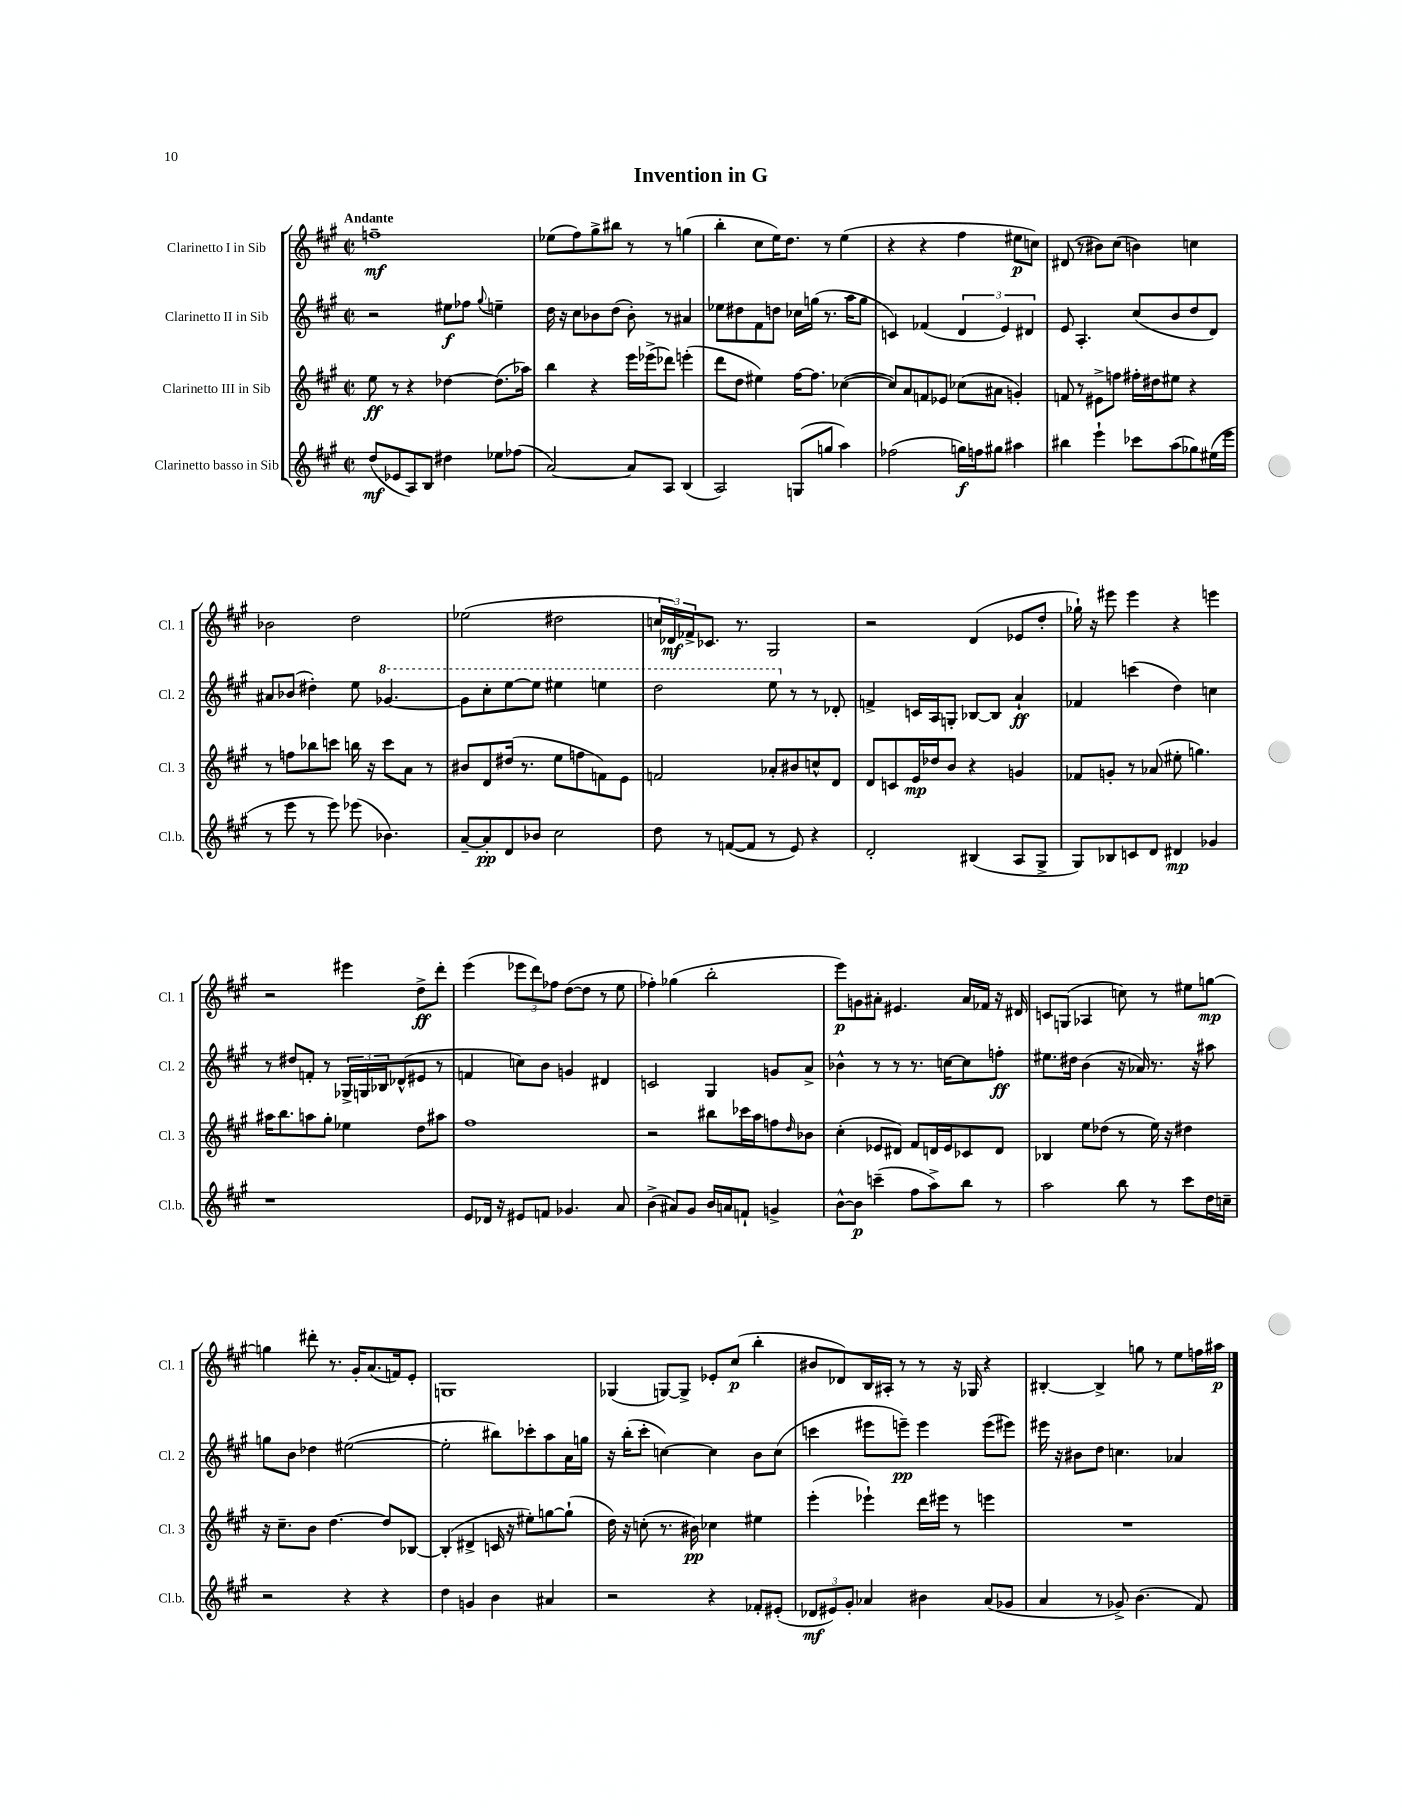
\header { title = "Invention in G" }
<<
\new StaffGroup <<
\new Staff = "s0" \with { instrumentName = "Clarinetto I in Sib" shortInstrumentName = "Cl. 1" } {
    \clef treble \key a \major \defaultTimeSignature \time 2/2 \tempo "Andante"
    f''1--\mf |
    ees''8( fis''8) gis''8-> bis''8 r8 r8 g''4( |
    b''4-. cis''8 e''16) d''8. r8 e''4( |
    r4 r4 fis''4 eis''8\p c''8) |
    dis'8( r8 bis'8) cis''8( b'4) c''4 |
    bes'2 d''2 |
    ees''2( dis''2 |
    \tuplet 3/2 { c''16 des'16\mf) fes'16-> } ces'8. r8. gis2 |
    r2 d'4( ees'8 d''8-. |
    ges''16-!) r16 eis'''8 eis'''4 r4 e'''4 |
    r2 eis'''4 d''8->\ff d'''8-. |
    e'''4( \tuplet 3/2 { ees'''8 d'''8) fes''8 } d''8~( d''8 r8 e''8 |
    fes''4-.) ges''4( b''2-. |
    e'''8\p) g'8 ais'8-. eis'4. ais'16 fes'16 r16 dis'16 |
    c'8 g8( aes4 c''8) r8 eis''8 g''8~\mp |
    g''4 dis'''8-. r8. gis'16-. a'8.( f'16) e'8-. |
    g1 |
    ges4( g8~) g8-> ees'8-. cis''8\p( b''4-. |
    bis'8 des'8) b16 ais16-. r8 r8 r16 ges16 r4 |
    bis4~-. bis4-> g''8 r8 e''8 f''16 ais''16\p \bar "|." |
}
\new Staff = "s1" \with { instrumentName = "Clarinetto II in Sib" shortInstrumentName = "Cl. 2" } {
    \clef treble \key a \major \defaultTimeSignature \time 2/2
    r2 eis''8\f fes''8 \appoggiatura { gis''8 } e''4-- |
    d''16 r16 cis''8 bes'8 d''8( bes'8-.) r8 ais'4 |
    ees''8 dis''8 fis'8 d''8 ces''16 g''16( r8. a''16 g''8 |
    c'4) fes'4( \tuplet 3/2 { d'4 e'4) dis'4 } |
    e'8 a4.-. cis''8( b'8 d''8 d'8) |
    ais'8 bes'8( dis''4-.) e''8 \ottava #1 ges''4.~ |
    ges''8 cis'''8-. e'''8~ e'''8 eis'''4 e'''4 |
    d'''2 e'''8 \ottava #0 r8 r8 des'8-. |
    f'4-> c'16 a16 g8-. bes8~ bes8 a'4-!\ff |
    fes'4 c'''4( d''4) c''4 |
    r8 dis''8 f'8-. r8 \tuplet 3/2 { ges16-> g16 bes16 } des'8-^( eis'8 r8 |
    f'4 c''8) b'8 g'4 dis'4 |
    c'2 gis4 g'8 a'8-> |
    bes'4-^ r8 r8 r8. c''16~ c''8 f''8-.\ff |
    eis''8. dis''16 b'4( r16 aes'16) r8. r16 ais''8 |
    g''8 b'8 des''4 eis''2~( |
    eis''2-. bis''8) ces'''8-. a''8 a'16 g''16 |
    r16 b''16-.( cis'''8-. c''4~) c''4 b'8 c''8( |
    c'''4 eis'''8 e'''8--\pp) e'''4 e'''8( eis'''8) |
    eis'''16 r16 bis'8 d''8 c''4. aes'4 \bar "|." |
}
\new Staff = "s2" \with { instrumentName = "Clarinetto III in Sib" shortInstrumentName = "Cl. 3" } {
    \clef treble \key a \major \defaultTimeSignature \time 2/2
    e''8\ff r8 r4 des''4~ des''8.( aes''16) |
    b''4 r4 e'''16 ees'''16->( des'''8) e'''4-.( |
    d'''8 d''8 eis''4) fis''16~ fis''8. ces''4~( |
    ces''8) a'8 f'8 ees'8 ces''8( ais'8 g'4-.) |
    f'8 r8 eis'8-> f''8 fis''16-. dis''16 eis''8 r4 |
    r8 f''8 bes''8 c'''8 b''16 r16 c'''8 a'8 r8 |
    bis'8 d'8 dis''16( r8. e''8 f''8 f'8) e'8 |
    f'2 aes'8-. bis'8 c''8-^ d'8 |
    d'8 c'8 e'16\mp des''16 b'8 r4 g'4 |
    fes'8 g'8-. r8 aes'8( eis''8-. g''4.) |
    ais''16 b''8. a''8 gis''8-. ees''4 d''8 ais''8 |
    fis''1 |
    r2 bis''8 ces'''16 a''16 f''8 \grace { d''16 } bes'8 |
    cis''4-.( ees'8 dis'8) fis'8 d'16 ees'16 ces'8 d'8 |
    bes4 e''8 des''8( r8 e''16) r16 dis''4 |
    r16 cis''8.-- b'8 d''4.~ d''8 bes8~ |
    bes4-.( dis'4-> c'16 r16 eis''8-.) g''8~ g''8-!( |
    d''16) r16 c''8-.( r8. bis'16\pp) ces''4 eis''4 |
    e'''4-.( ees'''4-!) d'''16 eis'''16 r8 e'''4 |
    R1 \bar "|." |
}
\new Staff = "s3" \with { instrumentName = "Clarinetto basso in Sib" shortInstrumentName = "Cl.b." } {
    \clef treble \key a \major \defaultTimeSignature \time 2/2
    d''8\mf( ees'8 a8) b8 dis''4 ees''8 fes''8( |
    a'2~) a'8 a8 b4( |
    a2) g8( g''8 a''4) |
    fes''2( g''16\f) f''16 gis''8 ais''4 |
    bis''4 e'''4-! ces'''8 a''8( ges''8) eis''16( e'''16 |
    r8 e'''8 r8 e'''8) ees'''8( bes'4.) |
    a'8~-- a'8-.\pp d'8 bes'8 cis''2 |
    d''8 r8 f'8~( f'8 r8 e'8) r4 |
    d'2-. bis4( a8 gis8-> |
    gis8) bes8 c'8 d'8 dis'4\mp ges'4 |
    r1 |
    e'8 des'16 r16 eis'8 f'8 ges'4. a'8 |
    b'4->( ais'8) gis'8 b'16 a'16 f'8-! g'4-> |
    b'8~-^ b'8\p c'''4--( fis''8 a''8->) b''8 r8 |
    a''2 b''8 r8 cis'''8 d''16 c''16-- |
    r2 r4 r4 |
    d''4 g'4 b'4 ais'4 |
    r2 r4 fes'8-. eis'8-.( |
    \tuplet 3/2 { des'8\mf eis'8) gis'8-. } aes'4 bis'4 aes'8( ges'8 |
    a'4 r8 ges'8->) b'4.( fis'8) \bar "|." |
}
>>
>>
\layout { \context { \Score \remove "Bar_number_engraver" } }
